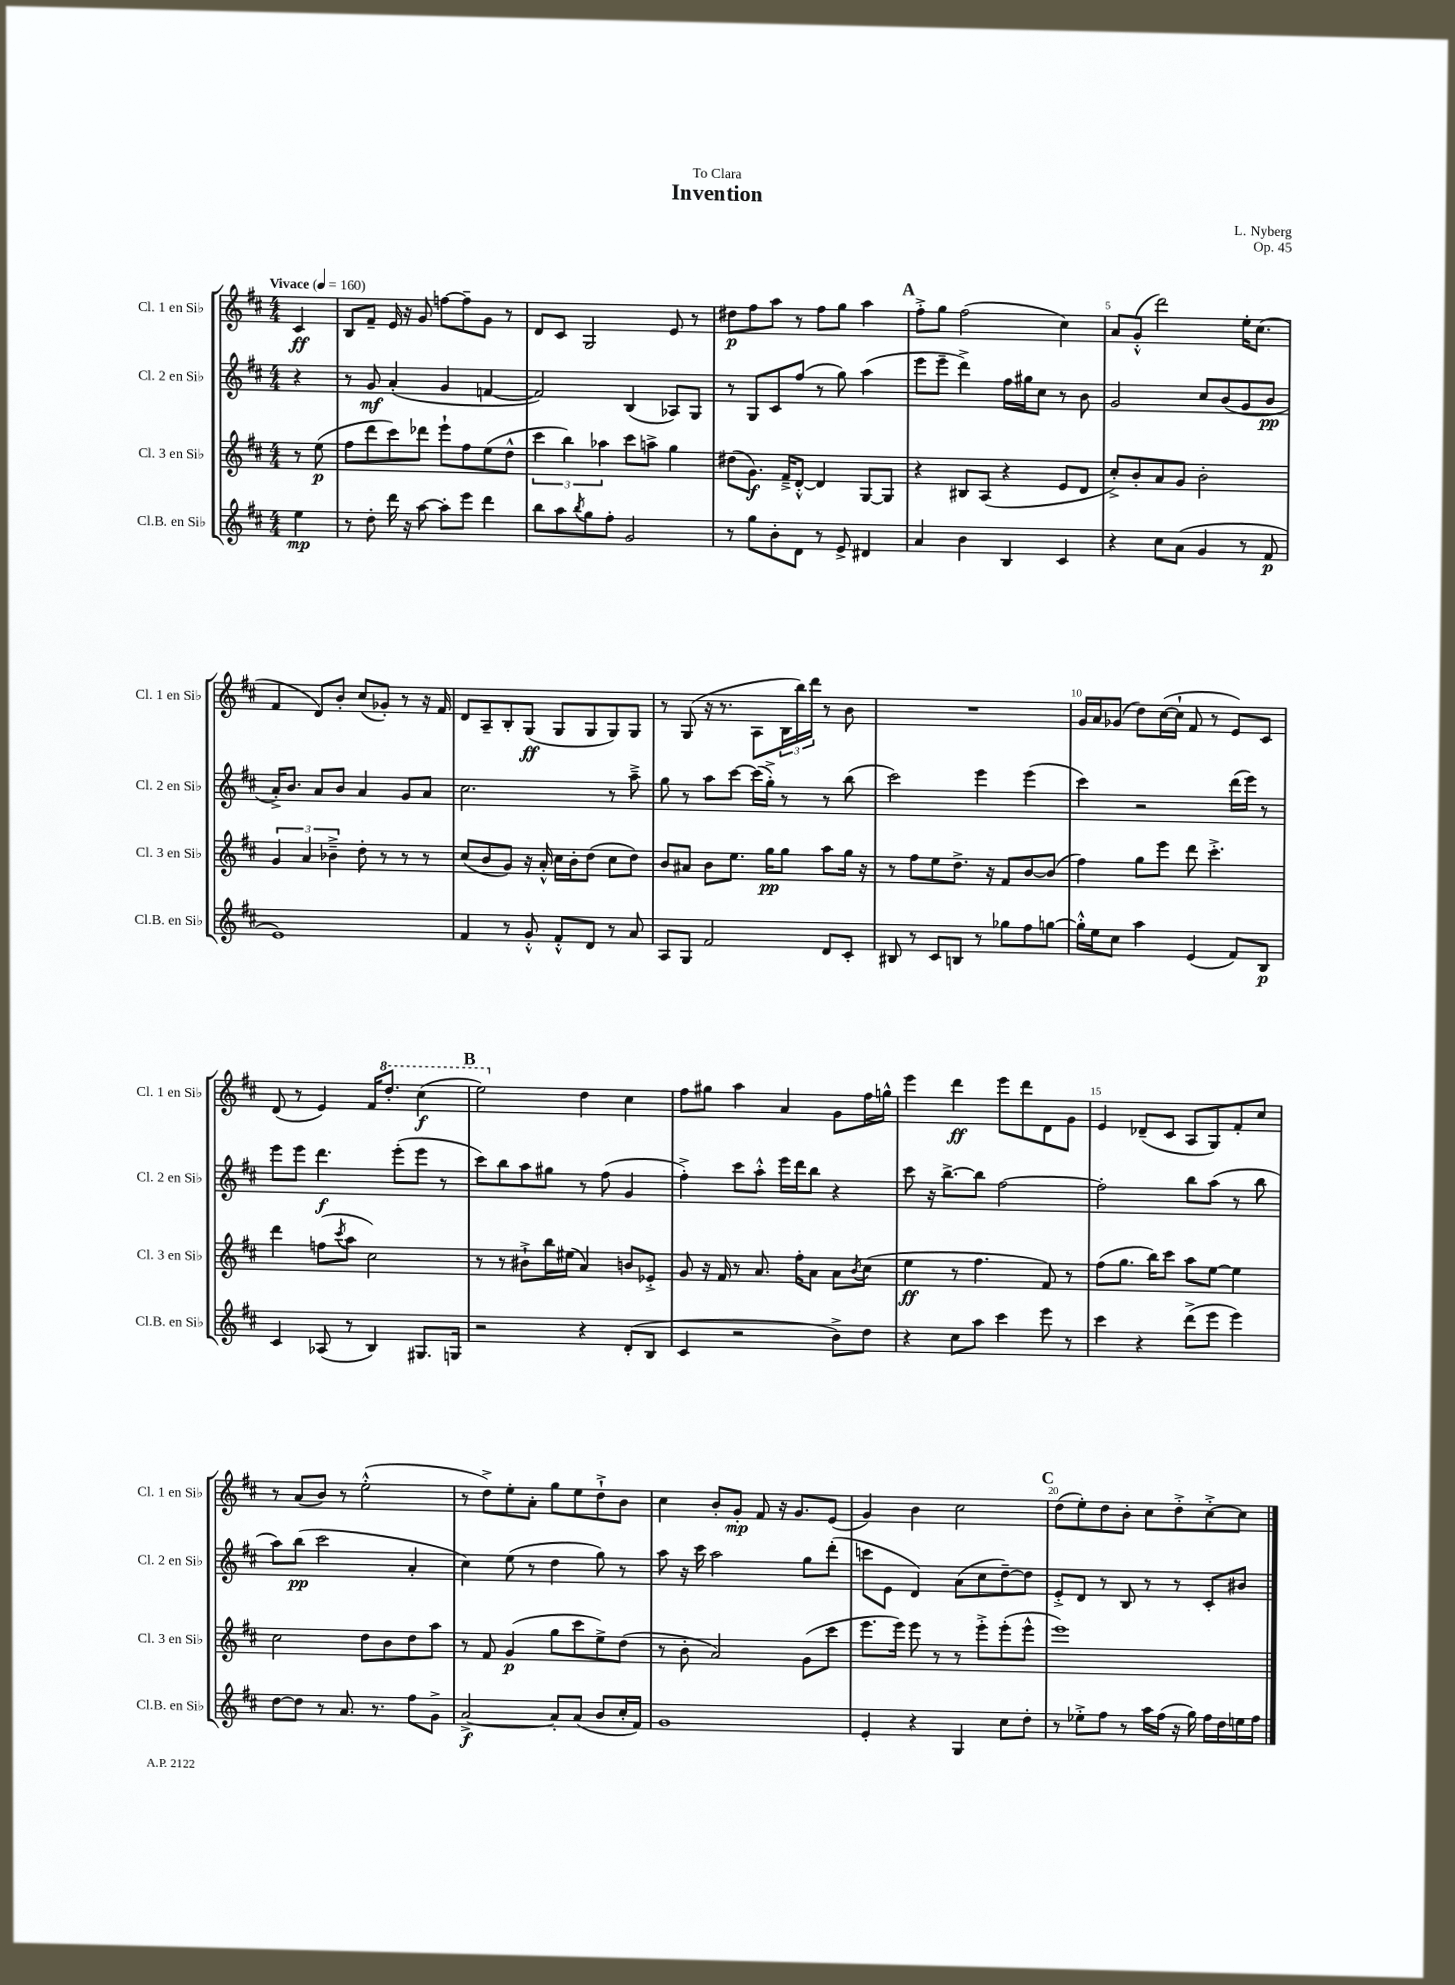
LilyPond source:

\header { title = "Invention" composer = "L. Nyberg" dedication = "To Clara" opus = "Op. 45" }
<<
\new StaffGroup <<
\new Staff = "s0" \with { instrumentName = "Cl. 1 en Sib" shortInstrumentName = "Cl. 1 en Sib" } {
    \clef treble \key d \major \numericTimeSignature \time 4/4 \partial 4 \tempo "Vivace" 4 = 160
    cis'4\ff |
    b8 fis'8-- e'16 r16 g'8 f''8~ f''8-- g'8 r8 |
    d'8 cis'8 g2 e'8 r8 |
    dis''8\p fis''8 a''8 r8 fis''8 g''8 a''4 |
    \mark \markup { \bold "A" } fis''8-.-> g''8 fis''2( cis''4) |
    a'8 g'8-.-^( d'''2) e''16-. cis''8.( |
    fis'4 d'8) b'8-. cis''8( ges'8-.) r8 r16 fis'16 |
    d'8 a8-- b8-. g8\ff( g8 g8 g8) g8 |
    r8 g8( r16 r8. a8 \tuplet 3/2 { b16 b''16) d'''16 } r8 b'8 |
    R1 |
    g'16 a'16 ges'8( d''8) cis''16~( cis''16-! fis'8 r8 e'8) cis'8 |
    d'8( r8 e'4) fis'16 \ottava #1 d'''8.-. cis'''4\f( |
    \mark \markup { \bold "B" } e'''2) \ottava #0 d''4 cis''4 |
    fis''8 gis''8 a''4 a'4 g'8 fis''16 g''16-^ |
    e'''4 d'''4\ff e'''8 d'''8 d'8 g'8 |
    e'4 des'8--( cis'8 a8 g8) fis'8-. cis''8 |
    r8 a'8( b'8) r8 e''2-.-^( |
    r8 d''8->) e''8-. a'8-. g''8 e''8 d''8-!-> b'8 |
    cis''4 b'8-. g'8-.\mp fis'8 r16 g'8. e'8( |
    g'4) b'4 cis''2 |
    \mark \markup { \bold "C" } d''8( e''8-.) d''8 b'8-. cis''8 d''8-.-> cis''8~-.-> cis''8 \bar "|." |
}
\new Staff = "s1" \with { instrumentName = "Cl. 2 en Sib" shortInstrumentName = "Cl. 2 en Sib" } {
    \clef treble \key d \major \numericTimeSignature \time 4/4 \partial 4
    r4 |
    r8 g'8\mf a'4-.( g'4 f'4~ |
    f'2) b4( aes8) g8 |
    r8 g8 cis'8 fis''8( r8 g''8) a''4( |
    \mark \markup { \bold "A" } e'''8 e'''8-- d'''4->) fis''16 gis''16 cis''8 r8 b'8 |
    g'2 cis''8 b'8( g'8 b'8\pp |
    a'16-.->) b'8. a'8 b'8 a'4 g'8 a'8 |
    cis''2. r8 a''8---> |
    g''8 r8 a''8 cis'''8~ cis'''16( g''16-.->) r8 r8 b''8( |
    cis'''2) e'''4 e'''4( |
    cis'''4) r2 d'''16( e'''16) r8 |
    e'''8 e'''8 d'''4.\f e'''8-.( e'''8 r8 |
    \mark \markup { \bold "B" } cis'''8) b''8 a''8 gis''8 r8 fis''8( g'4 |
    fis''4-.->) cis'''8 a''8-.-^ e'''16 d'''16 b''8 r4 |
    cis'''8 r16 b''8.~-> b''8 fis''2~ |
    fis''2-. b''8 a''8( r8 b''8 |
    a''8) b''8\pp( cis'''2 a'4-. |
    cis''4) e''8( r8 d''4 g''8) r8 |
    a''8 r16 cis'''16 a''2 g''8 d'''8-.( |
    c'''8 e'8 d'4) a'8( cis''8 d''8~--) d''8 |
    \mark \markup { \bold "C" } e'8-.-> d'8 r8 b8 r8 r8 cis'8-. bis'8 \bar "|." |
}
\new Staff = "s2" \with { instrumentName = "Cl. 3 en Sib" shortInstrumentName = "Cl. 3 en Sib" } {
    \clef treble \key d \major \numericTimeSignature \time 4/4 \partial 4
    r8 e''8\p( |
    fis''8 d'''8 cis'''8) des'''8 e'''8-! fis''8 e''8( d''8-^ |
    \tuplet 3/2 { cis'''4 b''4) aes''4 } cis'''8 a''8-> g''4 |
    dis''8( g'8.\f) fis'16---> d'8~-.-^ d'4 g8~ g8 |
    \mark \markup { \bold "A" } r4 bis8 a8( r4 e'8 d'8 |
    cis''8-.->) b'8-. a'8 g'8 b'2-. |
    \tuplet 3/2 { g'4 a'4 bes'4---> } d''8-. r8 r8 r8 |
    cis''8( b'8 g'8) r16 a'16-.-^ cis''16 b'16-. d''8( cis''8 d''8) |
    b'8 ais'8 b'8 e''8. g''16\pp g''8 a''8 g''16 r16 |
    r8 fis''8 e''8 d''8.-> r16 fis'8 b'8~ b'8( |
    fis''4) g''8 e'''8 d'''8 cis'''4.-.-> |
    d'''4 f''8( \acciaccatura { cis'''8 } a''8 cis''2) |
    \mark \markup { \bold "B" } r8 r8 bis'8-!-> b''16 eis''16( a'4) b'8 ees'8-.-> |
    g'8 r16 fis'16 r8 a'8. fis''16-. a'8 a'8 \acciaccatura { b'8 } cis''8( |
    e''4\ff r8 fis''4. fis'8) r8 |
    fis''8( g''8. b''16) cis'''8 a''8 e''8~ e''4 |
    cis''2 d''8 b'8 d''8 a''8 |
    r8 fis'8 g'4\p( g''8 cis'''8 e''8->) d''8( |
    r8 b'8-. a'2) g'8( cis'''8 |
    e'''8. e'''16) e'''8 r8 r8 e'''8-.-> e'''8-.( e'''8-^ |
    \mark \markup { \bold "C" } e'''1) \bar "|." |
}
\new Staff = "s3" \with { instrumentName = "Cl.B. en Sib" shortInstrumentName = "Cl.B. en Sib" } {
    \clef treble \key d \major \numericTimeSignature \time 4/4 \partial 4
    e''4\mp |
    r8 d''8-. d'''16 r16 a''8~ a''8-. e'''8 d'''4 |
    b''8 a''8 \acciaccatura { b''8 } g''8 fis''8-. g'2 |
    r8 g''8 b'8-. d'8 r8 e'8-> dis'4 |
    \mark \markup { \bold "A" } a'4 b'4 b4 cis'4 |
    r4 cis''8 a'8( g'4 r8 fis'8\p |
    e'1) |
    fis'4 r8 g'8-.-^ fis'8-.-^ d'8 r8 a'8 |
    a8 g8 fis'2 d'8 cis'8-. |
    bis8 r8 cis'8 b8 r8 ges''8 fis''8 g''8~ |
    g''16-.-^ e''16 cis''8 a''4 e'4( fis'8) b8\p |
    cis'4 aes8( r8 b4) gis8. g16 |
    \mark \markup { \bold "B" } r2 r4 d'8-.( b8 |
    cis'4 r2 b'8->) d''8 |
    r4 cis''8 a''8 cis'''4 e'''8 r8 |
    cis'''4 r4 d'''8->( e'''8 e'''4) |
    d''8~ d''8 r8 a'8. r8. fis''8 g'8-> |
    a'2~->\f a'8-. a'8( b'8 cis''16-. fis'16) |
    g'1 |
    e'4-. r4 g4 cis''8 d''8-. |
    \mark \markup { \bold "C" } r8 ees''8-.-> fis''8 r8 a''16 fis''16( r16 g''16) fis''16 d''16 e''16 fis''16 \bar "|." |
}
>>
>>
\layout { \context { \Score \override BarNumber.break-visibility = ##(#f #t #t) barNumberVisibility = #(every-nth-bar-number-visible 5) } }
